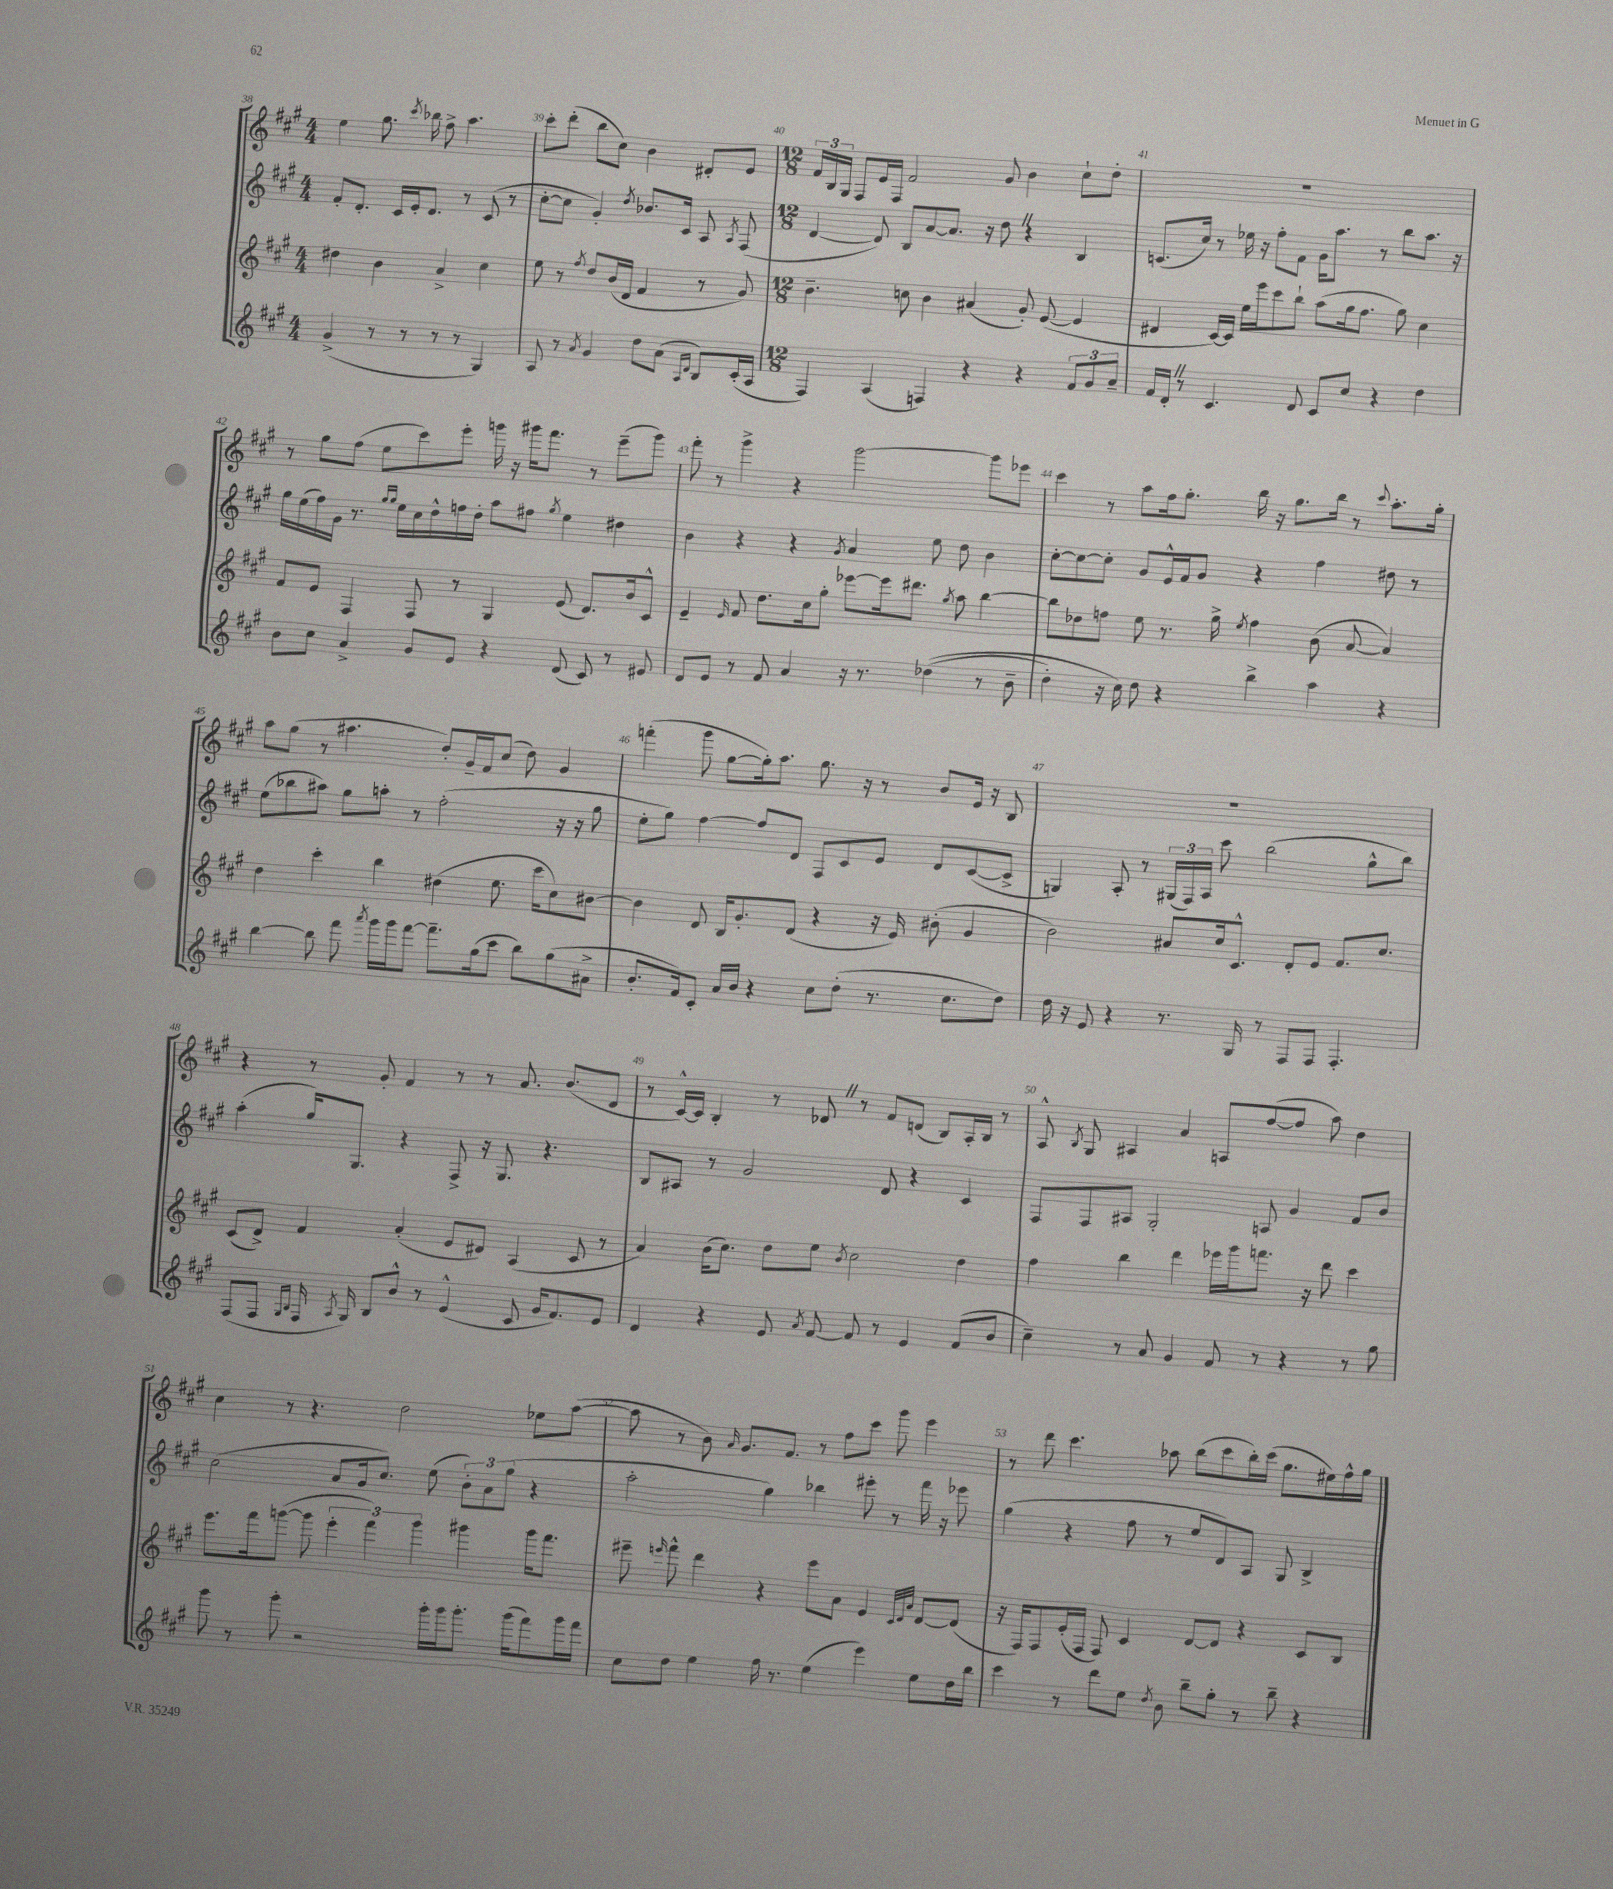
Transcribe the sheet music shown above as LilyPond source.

<<
\new StaffGroup <<
\new Staff = "s0" {
    \clef treble \key a \major \numericTimeSignature \time 4/4
    \autoBeamOff e''4 gis''8. \acciaccatura { cis'''8 } bes''16 fis''8-> a''4. |
    cis'''8[-. d'''8]-.( b''8[ cis''8]) b'4 dis'8[-. e'8] |
    \numericTimeSignature \time 12/8 \tuplet 3/2 { fis'16[ b16 gis16] } fis8[ e'16 fis16] fis'2 gis'8 b'4 cis''8[-! d''8]-. |
    R1. |
    r8 gis''8[ fis''8]( e''8[ cis'''8) e'''8]-. g'''16 r16 gis'''16[ fis'''8.] r8 e'''8[--( gis'''8]) |
    fis'''8-. r8 gis'''4-> r4 gis'''2~ gis'''8[ ees'''8] |
    cis'''4 r8 a''8[ fis''16 gis''8.]-. b''16 r16 gis''8.[ b''16] r8 \appoggiatura { cis'''8 } a''8.[-. gis''16]-. |
    a''8[ gis''8]( r8 ais''4. d''8[-.) gis'16-- fis'16 cis''8]( d''8) gis'4 |
    f'''4-.( gis'''8 gis''8[~ gis''16-.) a''8.] gis''8. r16 r8 b'8[ e'16] r16 b8 |
    R1. |
    r4 r8 gis'8-. fis'4 r8 r8 a'8. b'8.[( d'8] |
    r8 cis'16[~-^) cis'16] b4-. r8 des'8 \once \override BreathingSign.text = \markup { \musicglyph "scripts.caesura.straight" } \breathe r8 fis'8[ d'8]( b8[) a16-. b16] r8 |
    a8-^ \acciaccatura { b8 } gis8 ais4 a'4 a8[ fis''8~( fis''8] a''8) d''4 |
    cis''4 r8 r4. d''2 ees''8[ a''8]~( |
    a''8 r8 b'8) \grace { a'16 } gis'8.[ fis'8.] r8 fis''8[ cis'''8] gis'''8 e'''4 |
    r8 d'''8 cis'''4. aes''8 b''8[( cis'''8 b''16-.) cis'''16]( gis''8.[ eis''16) fis''16-^ gis''16] \bar "|." |
}
\new Staff = "s1" {
    \clef treble \key a \major \numericTimeSignature \time 4/4
    \autoBeamOff fis'8[-. d'8.]-. cis'16[ e'16-. d'8.] r8 cis'8( r8 |
    cis''8[~-. cis''8] gis'4-.) \acciaccatura { d''8 } bes'8.[ cis'16] a8 \acciaccatura { a8 } fis8( |
    \numericTimeSignature \time 12/8 d'4~ d'8) b8[ a'8~ a'8.] r16 d''8 \once \override BreathingSign.text = \markup { \musicglyph "scripts.caesura.straight" } \breathe r4 b4 |
    c'8.[( cis''16]) r8 ees''16 r16 fis''8[-. fis'8] gis'16[ a''8.] r8 b''8[ a''8.] r16 |
    gis''16[ e''16( fis''16) gis'16] r8. \grace { gis''16[ gis''16] } e''16[ cis''16 d''16-^ f''16 d''16]-. a''8[ fis''8] \acciaccatura { gis''8 } e''4 dis''4 |
    b'4 r4 r4 \acciaccatura { gis'8 } a'4 e''8 d''8 b'4 |
    cis''8[~-. cis''8~ cis''8]-. gis'8[ e'16-^ fis'16 gis'8] r4 fis''4 dis''8 r8 |
    e''8[( bes''8 ais''8]) gis''8[ a''8]-. r8 fis''2-.( r16 r16 gis''8 |
    e''8[-. gis''8]) fis''4~ fis''8[ d'8] fis8[ cis'8 e'8] d'8[ cis'8~( cis'8]-> |
    g4) a8-. r8 \tuplet 3/2 { gis16[( fis16) a16] } cis'''8 b''2( gis''8[-^ b''8]) |
    a''4-.( gis''16[) gis8.] r4 fis8-> r16 gis8. r4. |
    b8[ ais8] r8 gis'2 d'8 r4 cis'4 |
    fis8[ fis8 ais8] gis2-. a8 gis'4 fis'8[ b'8] |
    cis''2( a'8[ gis'16 cis''8.]) e''8( \tuplet 3/2 { b'8[-.) a'8 gis''8]( } r4 |
    a''2-. gis''4) bes''4 eis'''8-. r8 fis'''16 r16 ees'''8 |
    gis''4( r4 fis''8 r8 e''8[ d'8) a8] gis8 b4-> \bar "|." |
}
\new Staff = "s2" {
    \clef treble \key a \major \numericTimeSignature \time 4/4
    \autoBeamOff dis''4 b'4 a'4-> cis''4 |
    e''8 r8 \acciaccatura { fis''8 } d''8[ b'16( d'16] fis'4 r8 gis'8) |
    \numericTimeSignature \time 12/8 b'4.-- c''8 b'4 ais'4( gis'8-.) e'8~( e'4 |
    dis'4 cis'16[~) cis'16] e''16[ e'''16 cis'''8 b''8]-! a''8[( gis''16 fis''8.] gis''8) cis''4 |
    fis'8[ e'8] fis4 fis8 r8 gis4 e'8( d'8.[) b'16 cis'8]-^ |
    e'4-- \grace { e'16 } fis'8 d''8.[ cis''16 gis''8]-. ees'''8[~ ees'''16 dis'''8.] \acciaccatura { gis''8 } a''8 b''4~ |
    b''8[ des''8 f''8] e''8 r8. gis''16-> \acciaccatura { e''8 } f''4 b'8( a'8~ a'4) |
    d''4 cis'''4-. b''4 dis''4( e''8. cis'''16[ cis''8) bis'8]~ |
    bis'4 d'8 b16[ gis'8.-. d'8]( r4 r16 e'16) bis'8-.( gis'4 |
    b'2) ais'8[ cis''16 cis'8.]-^ d'8[-. e'8] fis'8.[ cis''8.] |
    cis'8[( d'8]->) fis'4 a'4-.( e'8[ dis'8]) a4( cis'8 r8 |
    a'4) b'16[( cis''8.]) d''8[ e''8] \acciaccatura { b'8 } cis''2 d''4 |
    fis''4 b''4 d'''4 ees'''16[ gis'''16 f'''8.] r16 d'''8 cis'''4 |
    e'''8.[ fis'''16 g'''8]~( g'''8 \tuplet 3/2 { e'''4-. fis'''4) g'''4 } gis'''4 gis'''16[ fis'''8.] |
    eis'''8-- \grace { e'''16 } fis'''8-^ d'''4 r4 e'''8[ a'8] e'4 \grace { cis'32[ d'32 a'32] } d'8[~ d'8]( |
    r16 fis16[) fis8 e'16-.( fis16] fis8) cis'4 d'8[~ d'8] r4 cis'8[ b8] \bar "|." |
}
\new Staff = "s3" {
    \clef treble \key a \major \numericTimeSignature \time 4/4
    \autoBeamOff gis'4->( r8 r8 r8 r8 gis4) |
    a8 r8 \acciaccatura { a'8 } gis'4 d''8[ a'8]( \grace { a16[ d'16] } b8[) cis'16-.( a16] |
    \numericTimeSignature \time 12/8 fis4) a4( f4) r4 r4 \tuplet 3/2 { fis'8[ gis'8 a'8]-- } |
    fis'16[ d'16]-. \once \override BreathingSign.text = \markup { \musicglyph "scripts.caesura.straight" } \breathe r8 cis'4. d'8 cis'8[ cis''8] r4 d''4 |
    b'8[ cis''8] a'4-> gis'8[ e'8] r4 d'8( cis'8) r8 eis'8 |
    d'8[ e'8] r8 fis'8 a'4 r16 r8. des''4(\( r8 b'8-- |
    d''4-.) r16 cis''16\) d''8 r4 b''4-> a''4 r4 |
    b''4~ b''8 fis'''8 \acciaccatura { a'''8 } gis'''16[ gis'''16 fis'''8]~ fis'''8.[-- gis''16( cis'''8] b''8[) gis''8( ais'8]-> |
    b'8.[-. fis'16) cis'8]-. a'16[ b'16] r4 cis''8[ d''8]-.( r8. cis''8.[ d''8]) |
    d''16 r16 e'8 r4 r8. gis16 r8 fis8[ fis8] fis4.-. |
    fis8[( fis8] \grace { gis16[ b16] } fis16 \acciaccatura { a8 } gis16) b8[ b'8]-^ r8 e'4-^( cis'8 gis'16[ fis'8.) e'8] |
    d'4 r4 e'8 \acciaccatura { a'8 } fis'8~ fis'8 r8 e'4 fis'8[( b'8] |
    cis''4--) r8 a'8 gis'4 fis'8 r8 r4 r8 gis''8 |
    gis'''8 r8 gis'''8-. r2 gis'''16[-. gis'''16 gis'''8.]-. gis'''16[( fis'''8) gis'''16 fis'''16] |
    cis''8[ d''8] e''4 fis''16 r8. e''4( e'''4) e''8[ d''16 b''16] |
    cis'''4 r8 d'''8[ e''8] \acciaccatura { d''8 } b'8 b''8[-- gis''8]-. r8 b''8-- r4 \bar "|." |
}
>>
>>
\layout { \context { \Score currentBarNumber = #38 \override BarNumber.break-visibility = ##(#f #t #t) barNumberVisibility = #all-bar-numbers-visible } }
